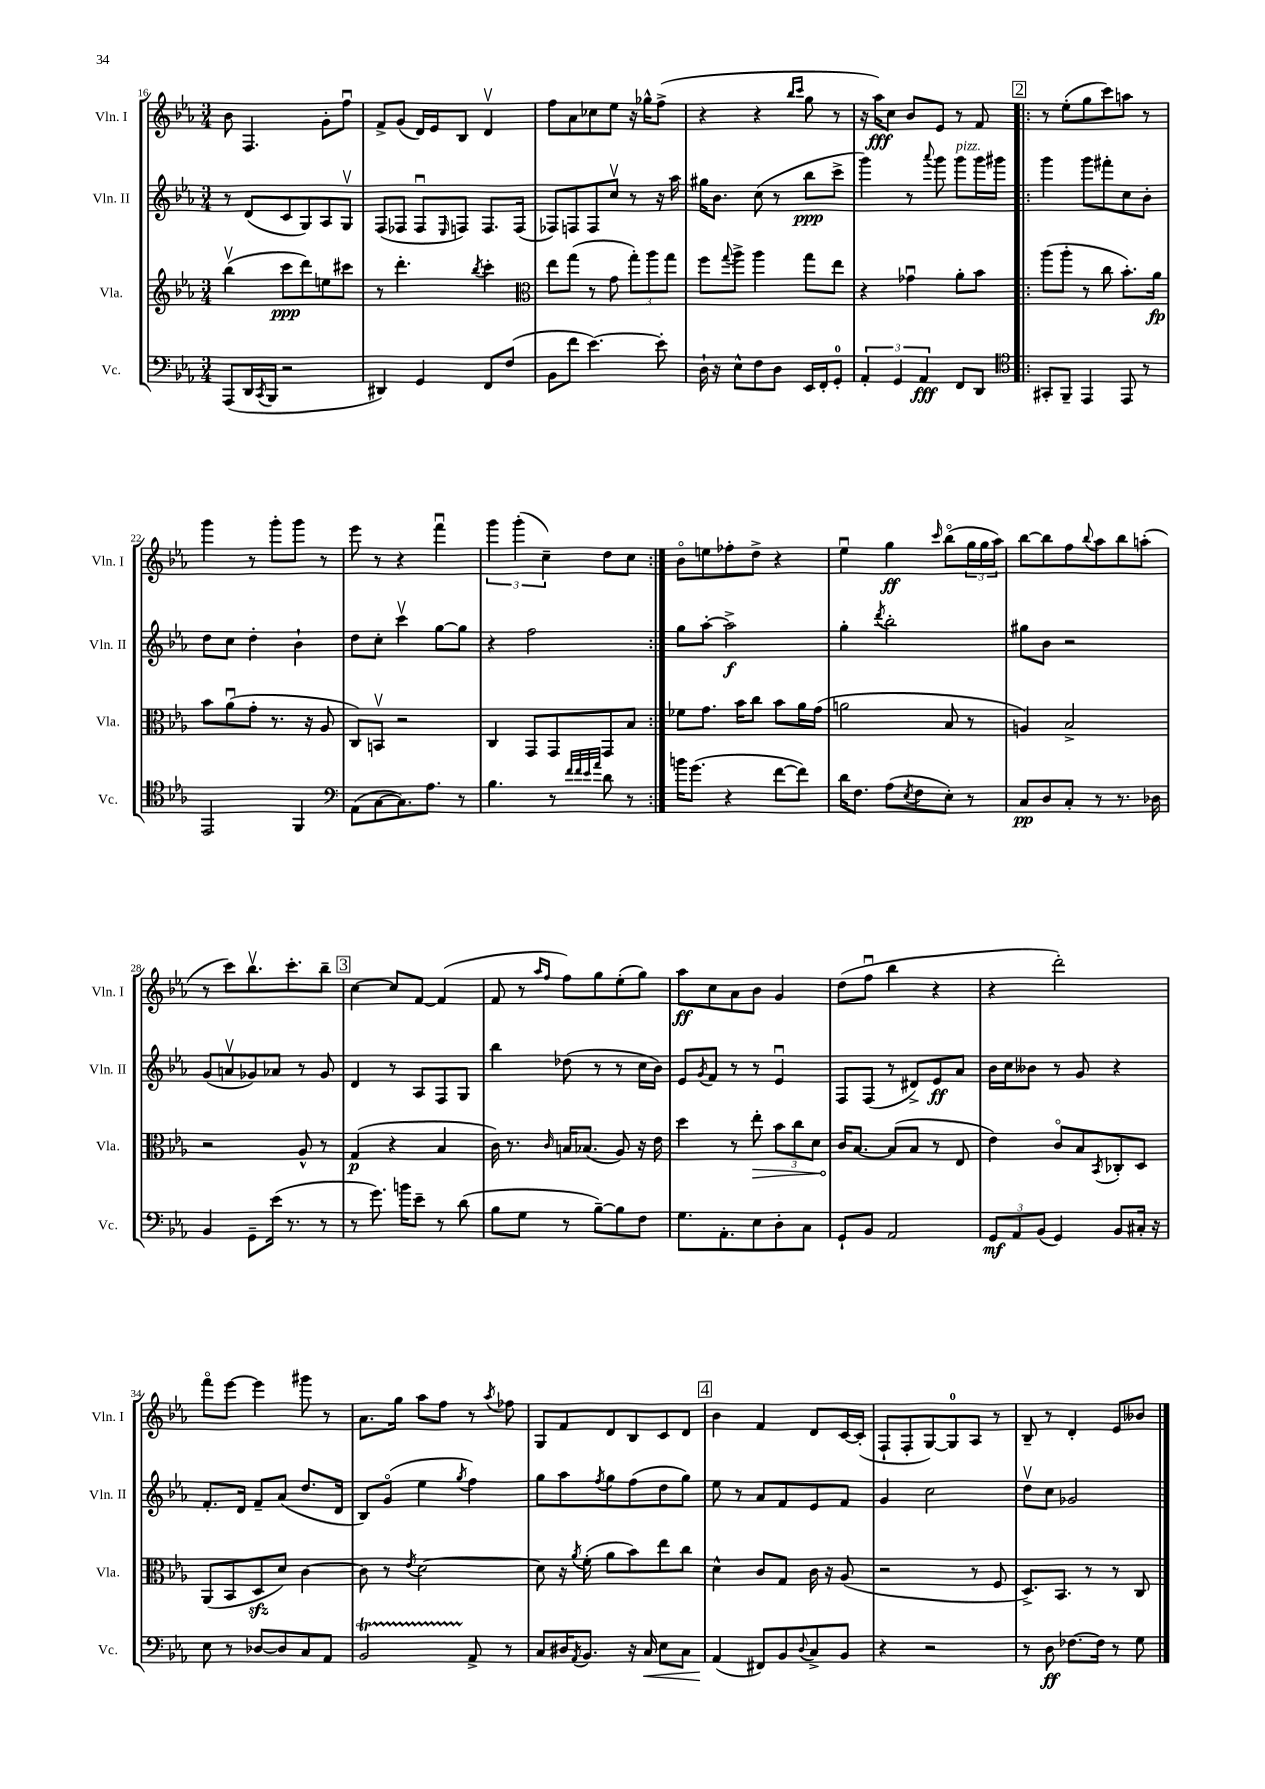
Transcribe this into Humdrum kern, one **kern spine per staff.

**kern	**dynam	**kern	**dynam	**kern	**dynam	**kern	**dynam
*part4	*part4	*part3	*part3	*part2	*part2	*part1	*part1
*staff4	*staff4	*staff3	*staff3	*staff2	*staff2	*staff1	*staff1
*I"Vc.	*	*I"Vla.	*	*I"Vln. II	*	*I"Vln. I	*
*I'Vc.	*	*I'Vla.	*	*I'Vln. II	*	*I'Vln. I	*
*clefF4	*	*clefG2	*	*clefG2	*	*clefG2	*
*k[b-e-a-]	*	*k[b-e-a-]	*	*k[b-e-a-]	*	*k[b-e-a-]	*
*M3/4	*	*M3/4	*	*M3/4	*	*M3/4	*
=16	=16	=16	=16	=16	=16	=16	=16
(8AAA-/L	.	(4bb-v\	.	8r	.	8b-\	.
16DD/L	.	.	.	(8d/L	.	4.F/	.
8qCC/	.	.	.	.	.	.	.
16BBB-/JJ	.	.	.	.	.	.	.
2r	.	8ccc\L	ppp	8c/	.	.	.
.	.	8ddd\)	.	8G/)	.	.	.
.	.	8een\	.	8A-/	.	8g'\L	.
.	.	8ccc#X\J	.	8Gv/J	.	8ffu\J	.
=17	=17	=17	=17	=17	=17	=17	=17
4DD#X/)	.	8r	.	(8F/L	.	8f^/L	.
.	.	4.ddd'\	.	8F-X/J	.	(8g/J	.
4GG/	.	.	.	8F-u/L	.	16d/LL)	.
.	.	.	.	.	.	16e-/J	.
.	.	.	.	16qqE-/	.	.	.
.	.	.	.	8Fn/J)	.	8B-/J	.
.	.	8qbb-/	.	.	.	.	.
8FF/L	.	4ccc'\	.	8.F/L	.	4dv/	.
(8F/J	.	.	.	.	.	.	.
.	.	.	.	(16F/Jk	.	.	.
=18	=18	=18	=18	=18	=18	=18	=18
*	*	*clefC3	*	*	*	*	*
8BB-\L	.	8ee-\L	.	8F-X/L)	.	8ff\L	.
8f\J	.	(8gg\J	.	8Fn/	.	8a-\	.
[4.e-\)	.	8r	.	8F/	.	8cc-X\	.
.	.	8g\	.	8ccv/J	.	8ee-\J	.
.	.	12gg'\L)	.	8r	.	16r	.
.	.	.	.	.	.	16gg-X^^\KL	.
.	.	12aa-\	.	.	.	.	.
8e-'\]	.	.	.	16r	.	(8ff^\J	.
.	.	12gg\J	.	.	.	.	.
.	.	.	.	16aa-\	.	.	.
=19	=19	=19	=19	=19	=19	=19	=19
16D`\	.	8ff\L	.	16gg#X\KL	.	4r	.
16r	.	.	.	8.b-\J	.	.	.
.	.	8qqgg/	.	.	.	.	.
8E-^^\L	.	8aa-^\J	.	.	.	.	.
8F\	.	4aa-\	.	(8cc\	.	4r	.
8D\J	.	.	.	8r	.	.	.
.	.	.	.	.	.	16qqbb-/LL	.
.	.	.	.	.	.	16qqccc/JJ	.
16EE-/LL	.	8gg\L	.	8bb-\L	ppp	8gg\	.
16FF'/J	.	.	.	.	.	.	.
8GG'/J	.	8ee-\J	.	8ccc^\J	.	8r	.
=20	=20	=20	=20	=20	=20	=20	=20
6AA-'/	.	4r	.	4ggg\)	.	16r	.
.	.	.	.	.	.	16aa-\KL)	fff
.	.	.	.	.	.	8cc\J	.
6GG/	.	.	.	.	.	.	.
.	.	4g-Xu\	.	8r	.	8b-/L	.
6AA-/	fff	.	.	.	.	.	.
.	.	.	.	8qqaaa-/	.	.	.
.	.	.	.	8ggg\	.	8e-/J	.
!	!	!	!	!LO:TX:a:i:t=pizz.	!	!	!
8FF/L	.	8a-'\L	.	8ggg\L	.	8r	.
8DD/J	.	8b-\J	.	16ggg\L	.	8f/	.
.	.	.	.	16ggg#X\JJ	.	.	.
!!LO:REH:place=s1:t=2
=21!|:	=21!|:	=21!|:	=21!|:	=21!|:	=21!|:	=21!|:	=21!|:
*clefC4	*	*	*	*	*	*	*
8GG#X'/L	.	(8aa-\L	.	4ggg\	.	8r	.
8FF~/J	.	8aa-'\J	.	.	.	(8ee-'\L	.
4EE-/	.	8r	.	8ggg\L	.	8gg\	.
.	.	8cc\	.	8fff#X'\	.	8ccc\)	.
8EE-/	.	8.b-'\L)	.	8cc\	.	8aan\J	.
8r	.	.	.	8b-'\J	.	8r	.
.	.	16a-\Jk	fp	.	.	.	.
!!LO:LB:g=z
=22	=22	=22	=22	=22	=22	=22	=22
2EE-/	.	8b-\L	.	8dd\L	.	4ggg\	.
.	.	(8a-u\	.	8cc\J	.	.	.
.	.	8g'\J	.	4dd'\	.	8r	.
.	.	8.r	.	.	.	8ggg'\L	.
4FF/	.	.	.	4b-`\	.	8ggg\J	.
.	.	16r	.	.	.	.	.
.	.	8A-/	.	.	.	8r	.
=23	=23	=23	=23	=23	=23	=23	=23
*clefF4	*	*	*	*	*	*	*
(8AA-\L	.	8C/L)	.	8dd\L	.	8eee-\	.
[8C\	.	8BBnv/J	.	8cc'\J	.	8r	.
8.C\])	.	2r	.	4cccv\	.	4r	.
8.A-\J	.	.	.	.	.	.	.
.	.	.	.	[8gg\L	.	4fffu\	.
8r	.	.	.	8gg\J]	.	.	.
=24	=24	=24	=24	=24	=24	=24	=24
4.B-\	.	4C/	.	4r	.	6ggg\	.
.	.	.	.	.	.	(6ggg'\	.
.	.	8GG/L	.	2ff\	.	.	.
.	.	.	.	.	.	6cc~\)	.
8r	.	8GG/	.	.	.	.	.
32qqf/LLL	.	.	.	.	.	.	.
32qqf/	.	.	.	.	.	.	.
32qqe-/	.	.	.	.	.	.	.
32qqa-/JJJ	.	.	.	.	.	.	.
8d\	.	8GG/	.	.	.	8dd\L	.
8r	.	8B-/J	.	.	.	8cc\J	.
=25:|!	=25:|!	=25:|!	=25:|!	=25:|!	=25:|!	=25:|!	=25:|!
16bn\KL	.	8f-X\L	.	8gg\L	.	8b-\L	.
(8.g\J	.	.	.	.	.	.	.
.	.	8.g\J	.	[8aa-'\J	.	8een\	.
4r	.	.	.	2aa-^\]	f	8ff-X'\	.
.	.	16b-\KL	.	.	.	.	.
.	.	8cc\J	.	.	.	8dd^\J	.
[8f\L	.	8b-\L	.	.	.	4r	.
8f\J])	.	16a-\L	.	.	.	.	.
.	.	(16g\JJ	.	.	.	.	.
=26	=26	=26	=26	=26	=26	=26	=26
16d\KL	.	2an\	.	4gg'\	.	4ee-u\	.
8.F\J	.	.	.	.	.	.	.
.	.	.	.	8qddd/	.	.	.
(8A-\L	.	.	.	2bb-'\	.	4gg\	ff
8qE-/	.	.	.	.	.	.	.
8F\	.	.	.	.	.	.	.
.	.	.	.	.	.	16qqccc/	.
8E-'\J)	.	8B-/	.	.	.	(8bb-\L	.
8r	.	8r	.	.	.	24gg\L	.
.	.	.	.	.	.	24gg\	.
.	.	.	.	.	.	24aa-\JJ)	.
=27	=27	=27	=27	=27	=27	=27	=27
8C/L	pp	4An/)	.	8gg#X\L	.	[8bb-\L	.
8D/	.	.	.	8b-\J	.	8bb-\]	.
8C'/J	.	2B-^/	.	2r	.	8ff\	.
.	.	.	.	.	.	8qqbb-/	.
8r	.	.	.	.	.	8aa-\	.
8.r	.	.	.	.	.	8bb-\	.
.	.	.	.	.	.	(8aan'\J	.
16D-X\	.	.	.	.	.	.	.
!!LO:LB:g=z
=28	=28	=28	=28	=28	=28	=28	=28
4BB-/	.	2r	.	(8g/L	.	8r	.
.	.	.	.	8anv/	.	8ccc\L)	.
8GG~\L	.	.	.	8g-X/)	.	8.bb-v\	.
(16e-\Jk	.	.	.	8a-X/J	.	.	.
8.r	.	.	.	.	.	8.ccc'\	.
.	.	8A-^^/	.	8r	.	.	.
8r	.	8r	.	8g-/	.	8bb-~\J	.
!!LO:REH:place=s1:t=3
=29	=29	=29	=29	=29	=29	=29	=29
8r	.	(4G/	p	4d/	.	[4cc\	.
8.g\)	.	.	.	.	.	.	.
.	.	4r	.	8r	.	8cc/L]	.
16bn\KL	.	.	.	.	.	.	.
8e-~\J	.	.	.	8A-/L	.	[8f/J	.
8r	.	4B-/	.	8F/	.	(4f/]	.
(8d\	.	.	.	8G/J	.	.	.
=30	=30	=30	=30	=30	=30	=30	=30
8B-\L	.	16c\)	.	4bb-\	.	8f/	.
.	.	8.r	.	.	.	.	.
8G\J	.	.	.	.	.	8r	.
.	.	.	.	.	.	16qqaa-/LL	.
.	.	16qqc/	.	.	.	16qqff/JJ	.
8r	.	16Bn/KL	.	(8dd-X\	.	8ff\L)	.
.	.	(8.B-X/J	.	.	.	.	.
[8B-~\L)	.	.	.	8r	.	8gg\	.
8B-\]	.	8A-/)	.	8r	.	(8ee-'\	.
8F\J	.	16r	.	16cc\LL	.	8gg\J)	.
.	.	16e-\	.	16b-\JJ)	.	.	.
=31	=31	=31	=31	=31	=31	=31	=31
8.G\L	.	4dd\	.	8e-/L	.	8aa-\L	ff
.	.	.	.	8qg/	.	.	.
.	.	.	.	8f/J	.	8cc\	.
8.AA-'\	.	.	.	.	.	.	.
.	.	8r	.	8r	.	8a-\	.
!	!	!	!LO:HP:b	!	!	!	!
8E-\	.	8ee-'\	>	8r	.	8b-\J	.
8D'\	.	12b-\L	.	4e-u/	.	4g/	.
.	.	12cc\	.	.	.	.	.
8C\J	.	.	.	.	.	.	.
.	.	12d\J	.	.	.	.	.
=32	=32	=32	=32	=32	=32	=32	=32
8GG`/L	.	16c/KL	.	8F/L	.	(8dd\L	.
.	.	[8.B-/J	]	.	.	.	.
8BB-/J	.	.	.	(8F/J	.	8ffu\J	.
2AA-/	.	(8B-/L]	.	8r	.	4bb-\	.
.	.	8B-/J	.	8d#X^/L)	.	.	.
.	.	8r	.	8e-/	ff	4r	.
.	.	8E-/	.	8a-/J	.	.	.
=33	=33	=33	=33	=33	=33	=33	=33
12GG/L	mf	4e-\)	.	16b-\LL	.	4r	.
.	.	.	.	16cc\J	.	.	.
12AA-/	.	.	.	.	.	.	.
.	.	.	.	8b--X\J	.	.	.
(12BB-/J	.	.	.	.	.	.	.
4GG/)	.	8c/L	.	8r	.	2ddd'\)	.
.	.	8B-/	.	8g/	.	.	.
.	.	8qBB-/	.	.	.	.	.
8BB-/L	.	8C-X'/	.	4r	.	.	.
16C#X'/Jk	.	8D/J	.	.	.	.	.
16r	.	.	.	.	.	.	.
!!LO:LB:g=z
=34	=34	=34	=34	=34	=34	=34	=34
8E-\	.	(8AA-/L	.	8.f'/L	.	8fff\L	.
8r	.	8BB-/	.	.	.	[8eee-\J	.
.	.	.	.	16d/Jk	.	.	.
[8D-X/L	.	8Dzz/	.	8f~/L	.	4eee-\]	.
8D-/]	.	8d/J)	.	(8a-/J	.	.	.
8C/	.	[4c\	.	8.dd/L	.	8ggg#X\	.
8AA-/J	.	.	.	.	.	8r	.
.	.	.	.	16d/Jk	.	.	.
=35	=35	=35	=35	=35	=35	=35	=35
2BB-T/	.	8c\]	.	8B-/L)	.	8.a-\L	.
.	.	8r	.	(8g/J	.	.	.
.	.	.	.	.	.	16gg\Jk	.
.	.	8qe-/	.	.	.	.	.
.	.	[2d\	.	4ee-\	.	8aa-\L	.
.	.	.	.	.	.	8ff\J	.
.	.	.	.	8qgg/	.	.	.
8AA-^/	.	.	.	4ff\)	.	8r	.
.	.	.	.	.	.	8qaa-/	.
8r	.	.	.	.	.	8ff-X\	.
=36	=36	=36	=36	=36	=36	=36	=36
8C/L	.	8d\]	.	8gg\L	.	8G/L	.
16D#X/K	.	16r	.	8aa-\	.	8f/	.
8qAA-/	.	8qa-/	.	.	.	.	.
8.BB-/J	.	(16f'\	.	.	.	.	.
.	.	.	.	8qff/	.	.	.
.	.	8a-\L	.	8gg\	.	8d/	.
16r	.	8b-\)	.	(8ff\	.	8B-/	.
!	!LO:HP:b	!	!	!	!	!	!
16C/	<	.	.	.	.	.	.
8E-\L	.	8ee-\	.	8dd\	.	8c/	.
8C\J	.	8cc\J	.	8gg\J)	.	8d/J	.
!!LO:REH:place=s1:t=4
=37	=37	=37	=37	=37	=37	=37	=37
(4AA-/	.	4d^^\	.	8ee-\	.	4b-\	.
.	.	.	.	8r	.	.	.
8FF#X/L)	[	8c/L	.	8a-/L	.	4f/	.
8BB-/	.	8G/J	.	8f/	.	.	.
8qqD/	.	.	.	.	.	.	.
8C^/	.	16c\	.	8e-/	.	8d/L	.
.	.	16r	.	.	.	.	.
8BB-/J	.	(8A-/	.	8f/J	.	[16c/L	.
.	.	.	.	.	.	(16c'/JJ]	.
=38	=38	=38	=38	=38	=38	=38	=38
4r	.	2r	.	4g/	.	8F`/L	.
.	.	.	.	.	.	8F'/	.
2r	.	.	.	2cc\	.	[8G/)	.
.	.	.	.	.	.	8G/]	.
.	.	8r	.	.	.	8A-/J	.
.	.	8F/	.	.	.	8r	.
=39	=39	=39	=39	=39	=39	=39	=39
8r	.	8.D^/L)	.	8ddv\L	.	8B-~/	.
8D\	ff	.	.	8cc\J	.	8r	.
.	.	8.BB-/J	.	.	.	.	.
[8.F-X\L	.	.	.	2g-X/	.	4d'/	.
.	.	8r	.	.	.	.	.
16F-\Jk]	.	.	.	.	.	.	.
8r	.	8r	.	.	.	8e-/L	.
8G\	.	8C/	.	.	.	8b--X/J	.
==	==	==	==	==	==	==	==
*-	*-	*-	*-	*-	*-	*-	*-
